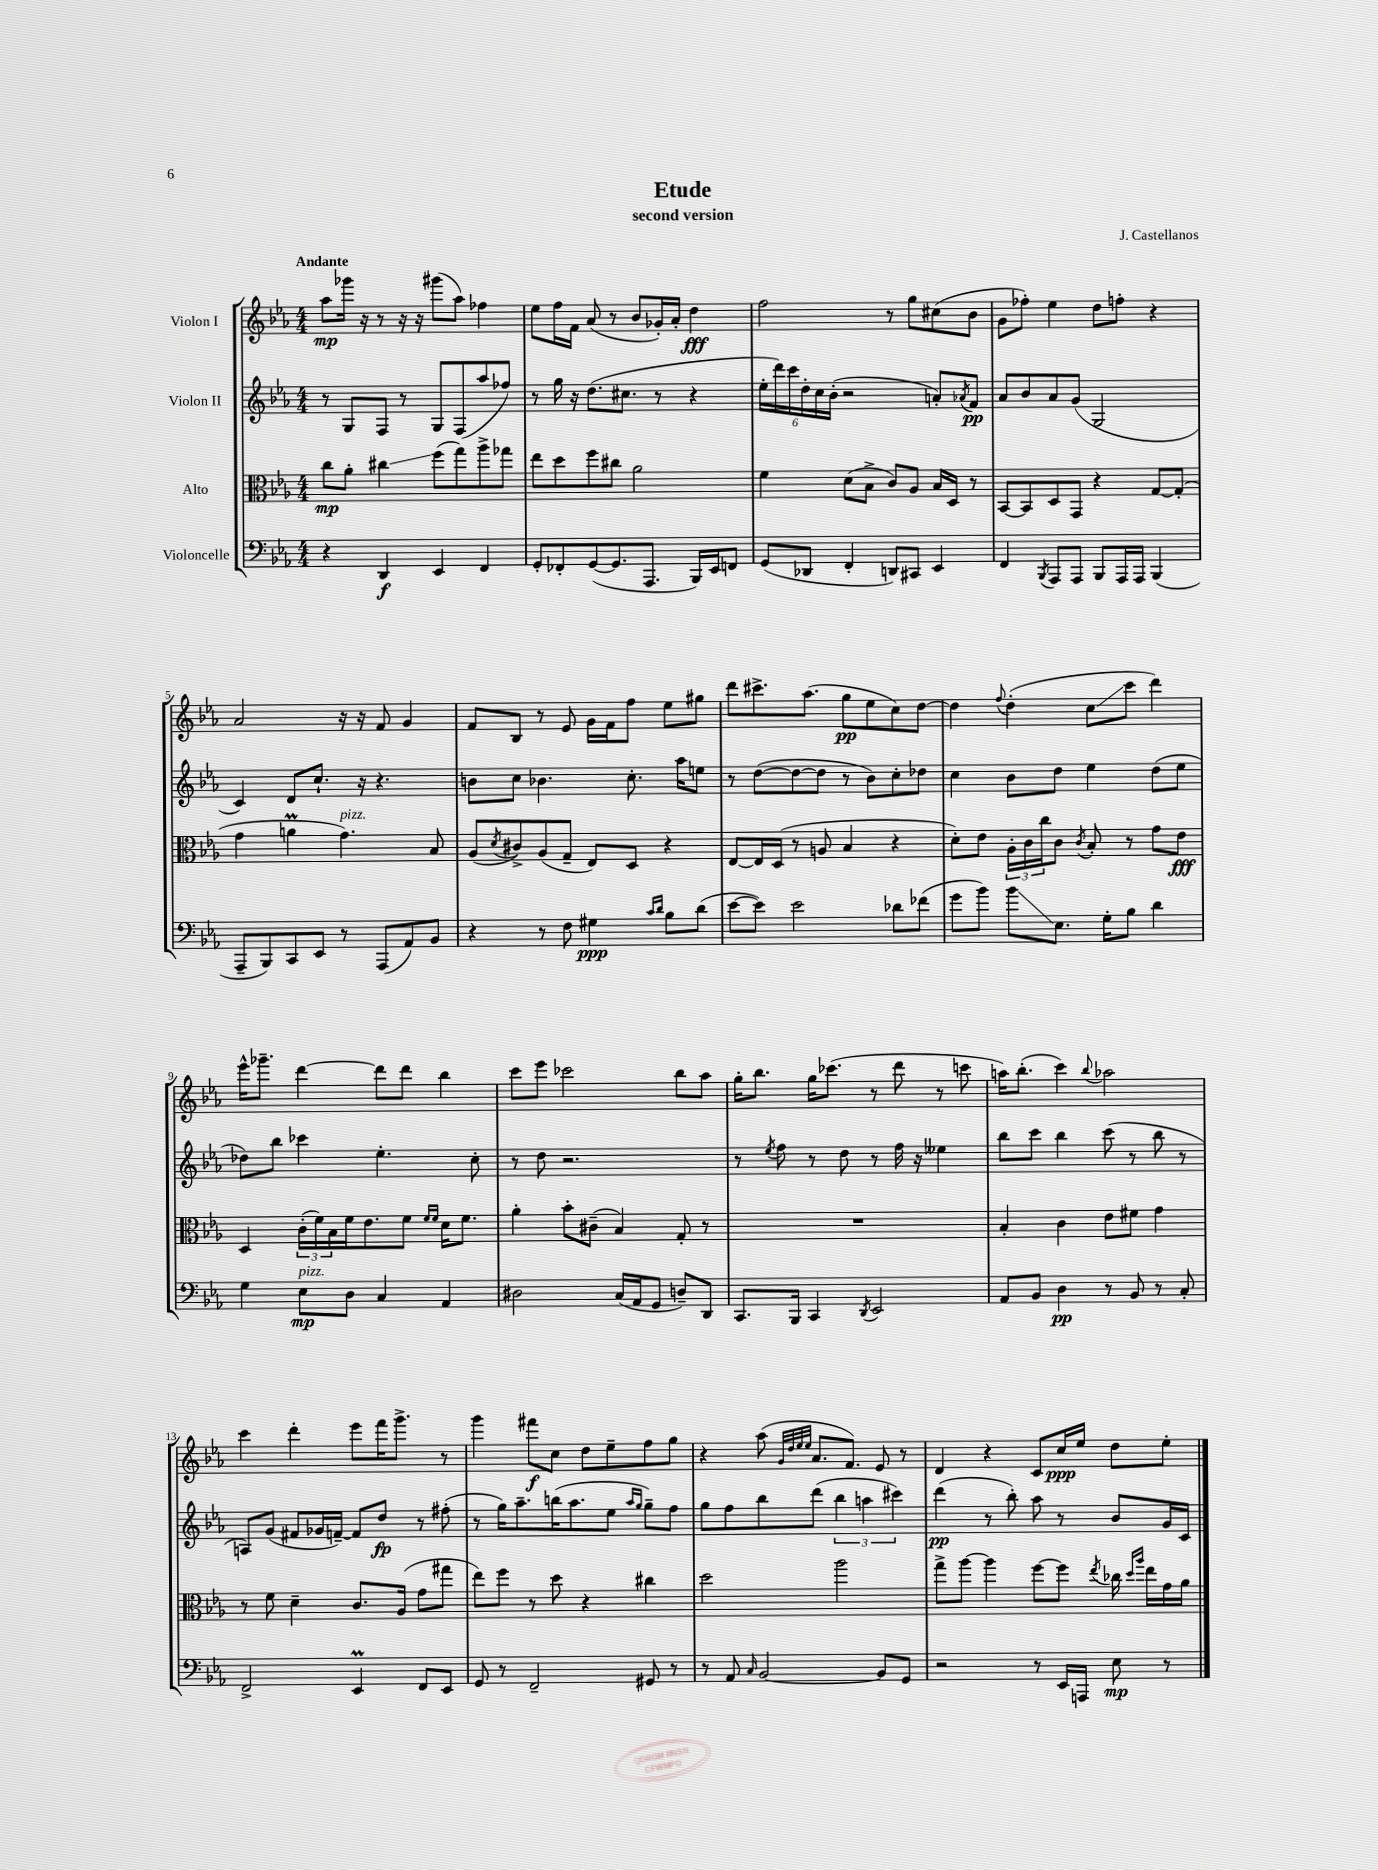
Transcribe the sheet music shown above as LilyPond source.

\header { title = "Etude" composer = "J. Castellanos" subtitle = "second version" }
<<
\new StaffGroup <<
\new Staff = "s0" \with { instrumentName = "Violon I" } {
    \clef treble \key ees \major \numericTimeSignature \time 4/4 \tempo "Andante"
    aes''8\mp ges'''16 r16 r8 r16 r16 gis'''8( aes''8) fes''4 |
    ees''8 f''16 f'16 aes'8( r8 bes'8 ges'16-.) aes'16-. d''4\fff |
    f''2 r8 g''8 cis''8( bes'8 |
    g'8 fes''8-.) ees''4 d''8 f''8-. r4 |
    aes'2 r16 r16 f'8 g'4 |
    f'8 bes8 r8 ees'8 g'16 f'16 f''8 ees''8 gis''8 |
    d'''8 cis'''8.-> aes''8.( g''8\pp ees''8 c''8) d''8~ |
    d''4 \appoggiatura { f''8 } d''4-.( c''8\glissando c'''8 d'''4) |
    ees'''16-^ ges'''8.-- d'''4~ d'''8 d'''8 bes''4 |
    c'''8 ees'''8 ces'''2 bes''8 aes''8 |
    g''16-. bes''8. g''16 ces'''8.( r8 d'''8 r8 c'''8 |
    a''16) bes''8.-.( c'''4) \appoggiatura { bes''8 } aes''2 |
    c'''4 d'''4-. ees'''8 f'''16 g'''8.-> r8 |
    g'''4 fis'''8\f c''8 d''8 ees''8-- f''8 g''8 |
    r4 aes''8( \grace { g'32 d''32 ees''32 ees''32 } aes'8. f'8.) ees'8 r8 |
    d'4 r4 c'8 c''16\ppp ees''16 d''8 ees''8-. \bar "|." |
}
\new Staff = "s1" \with { instrumentName = "Violon II" } {
    \clef treble \key ees \major \numericTimeSignature \time 4/4
    r8 g8 f8 r8 g8 f8( aes''8 fes''8) |
    r8 g''16 r16 d''8.( cis''8. r8 r4 |
    \tuplet 6/4 { ees''16-. d'''16) c'''16 d''16-. c''16 bes'16-.( } r2 a'8-.) \acciaccatura { aes'8 } f'8\pp |
    aes'8 bes'8 aes'8 g'8( g2 |
    c'4) d'8 c''8.-! r16 r4. |
    b'8 c''8 bes'4. c''8.-. aes''16 e''8 |
    r8 d''8~( d''8~ d''8 r8 bes'8) c''8-. des''8 |
    c''4 bes'8 d''8 ees''4 d''8( ees''8 |
    des''8) bes''8 ces'''4 ees''4.-. c''8-. |
    r8 d''8 r2. |
    r8 \acciaccatura { ees''8 } f''8 r8 d''8 r8 f''16 r16 eeses''4 |
    bes''8 c'''8 bes''4 c'''8( r8 bes''8 r8 |
    a8) g'8( fis'8 ges'16 f'16~--) f'8 d''8\fp r8 fis''8-.( |
    r8 g''16) aes''8.-- b''16( aes''8. ees''8 \grace { aes''16 g''16 } g''8--) f''8 |
    g''8 f''8 bes''8 d'''8( \tuplet 3/2 { bes''4 a''4 cis'''4) } |
    d'''4\pp( r8 bes''8-.) aes''8 r8 bes'8 g'16 c'16 \bar "|." |
}
\new Staff = "s2" \with { instrumentName = "Alto" } {
    \clef alto \key ees \major \numericTimeSignature \time 4/4
    c''8\mp aes'8-. cis''4\glissando f''8( g''8) aes''8-> ges''8 |
    ees''8 d''8 f''8 cis''8 aes'2 |
    f'4 d'8( bes8-> c'8) aes8 bes16 d16 r8 |
    bes,8~ bes,8 d8 g,8 r4 g8~ g8-.( |
    g'4 a'4\prall g'4.^\markup { \italic "pizz." }) bes8 |
    aes8( \acciaccatura { d'8 } cis'8->) aes8( g8-- ees8) d8 r4 |
    ees8~ ees16 d16( r8 a8 bes4 r4 |
    d'8-.) ees'8 \tuplet 3/2 { aes16-. c'16 c''16 } c'8 \acciaccatura { c'8 } bes8-. r8 g'8 ees'8\fff |
    d4 \tuplet 3/2 { c'16-.( f'16) bes16 } f'16 ees'8. f'8 \grace { f'16 f'16 } d'16 f'8. |
    aes'4-. bes'8-. cis'8--( bes4) g8-. r8 |
    R1 |
    bes4-. c'4 ees'8 fis'8 g'4 |
    r8 f'8 d'4-- c'8. aes16( g'8 gis''8 |
    ees''8) f''8 r8 d''8 r4 cis''4 |
    d''2 aes''2 |
    g''8-> aes''8~ aes''4 f''8~ f''8 \acciaccatura { ees''8 } ces''16 \grace { d''16 aes''16 } ees''16 g'16 aes'16 \bar "|." |
}
\new Staff = "s3" \with { instrumentName = "Violoncelle" } {
    \clef bass \key ees \major \numericTimeSignature \time 4/4
    r4 d,4\f ees,4 f,4 |
    g,8-. fes,8-. g,8~( g,8. aes,,8. bes,,16) ees,16 f,8 |
    g,8( des,8 f,4-. d,8) cis,8 ees,4 |
    f,4 \acciaccatura { bes,,8 } aes,,8 aes,,8 bes,,8 aes,,16 aes,,16 bes,,4( |
    aes,,8-- bes,,8) c,8 ees,8 r8 aes,,8( aes,8) bes,8 |
    r4 r8 f8 gis4\ppp \grace { c'16 d'16 } bes8 d'8( |
    ees'8~ ees'8) ees'2 des'8 fes'8( |
    g'8 bes'8) bes'8\glissando ees8. g16-. bes8 d'4 |
    g4 ees8\mp^\markup { \italic "pizz." } d8 c4 aes,4 |
    dis2 c16( aes,16 g,8 d8--) d,8 |
    c,8. bes,,16 c,4 \acciaccatura { d,8 } ees,2 |
    aes,8 bes,8 d4\pp r8 bes,8 r8 c8-. |
    f,2-> ees,4\prall f,8 ees,8 |
    g,8 r8 f,2-- gis,8 r8 |
    r8 aes,8 \grace { c16 } bes,2~ bes,8 g,8 |
    r2 r8 ees,16 a,,16 ees8\mp r8 \bar "|." |
}
>>
>>
